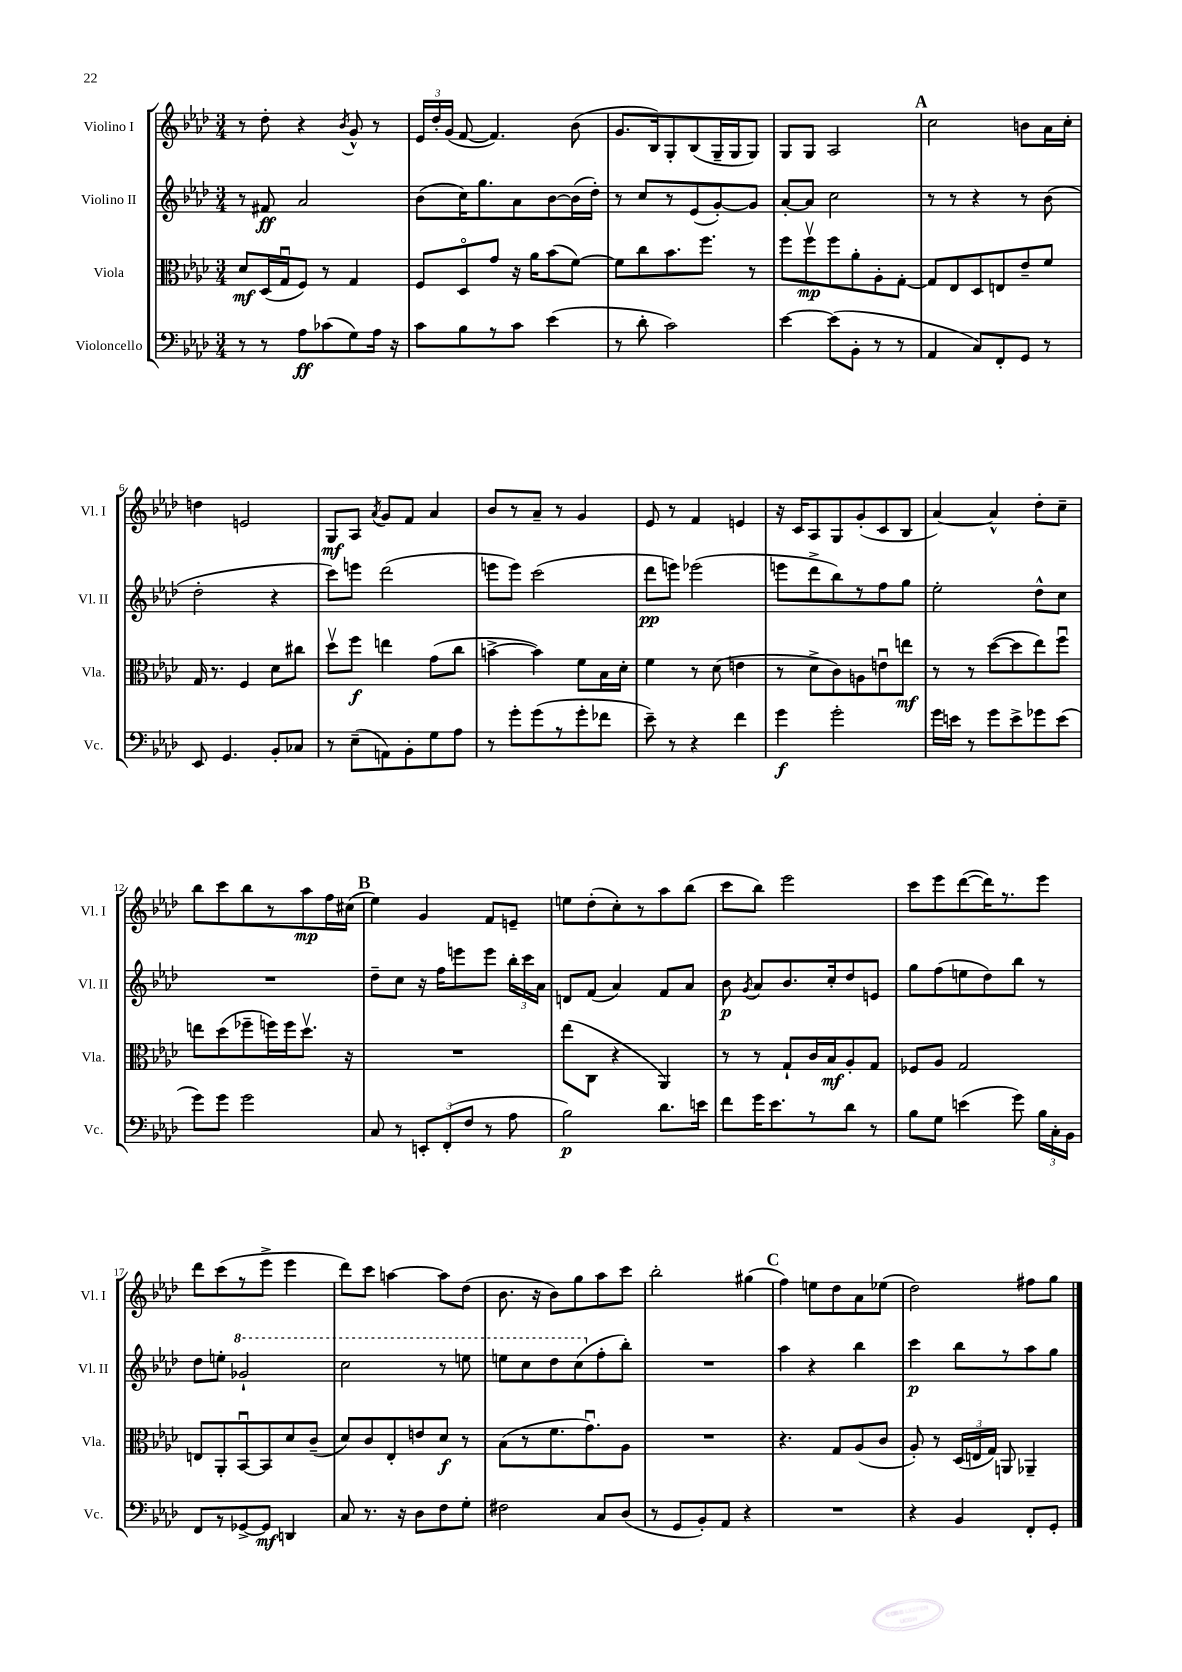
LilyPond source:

<<
\new StaffGroup <<
\new Staff = "s0" \with { instrumentName = "Violino I" shortInstrumentName = "Vl. I" } {
    \clef treble \key aes \major \numericTimeSignature \time 3/4
    \autoBeamOff r8 des''8-. r4 \acciaccatura { bes'8 } g'8-^ r8 |
    \tuplet 3/2 { ees'16[ des''16-. g'16]( } f'8~ f'4.) bes'8( |
    g'8.[ bes16) g8-. bes8( g16-- g16 g8]) |
    g8[ g8] aes2 |
    \mark \markup { \bold "A" } c''2 b'8[ aes'16 c''16]-. |
    d''4 e'2 |
    g8[\mf aes8] \acciaccatura { aes'8 } g'8[ f'8] aes'4 |
    bes'8[ r8 aes'8]-- r8 g'4 |
    ees'8 r8 f'4 e'4 |
    r16 c'16[ aes8 g8 g'8-.( c'8 bes8] |
    aes'4~) aes'4-^ des''8[-. c''8]-- |
    bes''8[ c'''8 bes''8 r8 aes''8\mp f''16 cis''16]( |
    \mark \markup { \bold "B" } ees''4) g'4 f'8[ e'8]-- |
    e''8[ des''8-.( c''8-.) r8 aes''8 bes''8]( |
    c'''8[ bes''8]) ees'''2 |
    c'''8[ ees'''8 des'''8~( des'''16) r8. ees'''8] |
    des'''8[ c'''8( r8 ees'''8]-> ees'''4 |
    des'''8[) c'''8] a''4~ a''8[ des''8]( |
    bes'8. r16 bes'8[) g''8 aes''8 c'''8] |
    bes''2-. gis''4( |
    \mark \markup { \bold "C" } f''4) e''8[ des''8 aes'8 ees''8]( |
    des''2) fis''8[ g''8] \bar "|." |
}
\new Staff = "s1" \with { instrumentName = "Violino II" shortInstrumentName = "Vl. II" } {
    \clef treble \key aes \major \numericTimeSignature \time 3/4
    \autoBeamOff r8 fis'8\ff aes'2 |
    bes'8[( c''16) g''8. aes'8 bes'8~ bes'16( des''16]-.) |
    r8 c''8[ r8 ees'8( g'8~-.) g'8] |
    aes'8[~-. aes'8] c''2 |
    \mark \markup { \bold "A" } r8 r8 r4 r8 bes'8( |
    des''2-. r4 |
    c'''8[) e'''8] des'''2( |
    e'''8[ e'''8]) c'''2( |
    des'''8[\pp e'''8]) ees'''2( |
    e'''8[ des'''8-> bes''8) r8 f''8 g''8] |
    ees''2-. des''8[-^ c''8] |
    R2. |
    \mark \markup { \bold "B" } des''8[-- c''8] r16 f''16[ e'''8 e'''8] \tuplet 3/2 { bes''16[-. c'''16 aes'16] } |
    d'8[ f'8]( aes'4) f'8[ aes'8] |
    bes'8\p \acciaccatura { g'8 } aes'8[ bes'8. c''16-. des''8 e'8] |
    g''8[ f''8( e''8 des''8) bes''8] r8 |
    des''8[ e''8]-. \ottava #1 ges''2-! |
    c'''2 r8 e'''8 |
    e'''8[ c'''8 des'''8 c'''8( \ottava #0 f''8-. bes''8]-.) |
    R2. |
    \mark \markup { \bold "C" } aes''4 r4 bes''4 |
    c'''4\p bes''8[ r8 aes''8 g''8] \bar "|." |
}
\new Staff = "s2" \with { instrumentName = "Viola" shortInstrumentName = "Vla." } {
    \clef alto \key aes \major \numericTimeSignature \time 3/4
    \autoBeamOff des'8[\mf des16( g16\downbow f8]) r8 g4 |
    f8[ des8\flageolet g'8] r16 aes'16[ bes'8( f'8]~) |
    f'8[ c''8 bes'8. f''8.] r8 |
    f''8[ f''8\upbow\mp f''8 aes'8-. aes8-. g8]~-. |
    \mark \markup { \bold "A" } g8[ ees8 des8 e8 ees'8-- f'8] |
    g16 r8. f4 des'8[ cis''8] |
    des''8[\upbow f''8]\f e''4 g'8[( c''8] |
    b'4~-> b'4) f'8[ bes16 des'16]-. |
    f'4 r8 des'8( e'4 |
    r8 des'8[-> c'8) a8 e'8\downbow e''8]\mf |
    r8 r8 des''8[~( des''8 ees''8) f''8]\downbow |
    e''8[ des''8( fes''8-- f''16) f''16 des''8.]\upbow r16 |
    \mark \markup { \bold "B" } R2. |
    ees''8[( c8] r4 aes,4) |
    r8 r8 g8[-! c'16 bes16\mf aes8-. g8] |
    fes8[ aes8] g2 |
    e8[ aes,8-. bes,8~\downbow bes,8 des'8 c'8]--( |
    des'8[) c'8 ees8-. e'8 des'8]\f r8 |
    bes8[( r8 f'8. g'8.\downbow) aes8] |
    R2. |
    \mark \markup { \bold "C" } r4. g8[ aes8( c'8] |
    aes8-.) r8 \tuplet 3/2 { des16[( e16 g16]) } a,8 aes,4-- \bar "|." |
}
\new Staff = "s3" \with { instrumentName = "Violoncello" shortInstrumentName = "Vc." } {
    \clef bass \key aes \major \numericTimeSignature \time 3/4
    \autoBeamOff r8 r8 aes8[\ff ces'8( g8) aes16] r16 |
    c'8[ bes8 r8 c'8] ees'4( |
    r8 des'8-. c'2) |
    ees'4~ ees'8[( bes,8]-. r8 r8 |
    \mark \markup { \bold "A" } aes,4 c8[) f,8-. g,8] r8 |
    ees,8 g,4. bes,8[-. ces8] |
    r8 ees8[--( a,8) bes,8-. g8 aes8] |
    r8 g'8[-. g'8( r8 g'8-. fes'8] |
    ees'8--) r8 r4 f'4 |
    g'4\f g'2-. |
    g'16[ e'16] r8 g'8[ e'8-> ges'8 e'8]( |
    g'8[) g'8] g'2 |
    \mark \markup { \bold "B" } c8 r8 \tuplet 3/2 { e,8[-. f,8-.( f8] } r8 aes8 |
    bes2\p) des'8.[ e'16] |
    f'8[ g'16 ees'8. r8 des'8] r8 |
    bes8[ g8] e'4( g'8) \tuplet 3/2 { bes16[ c16-. bes,16] } |
    f,8[ r8 ges,8~-> ges,8]\mf d,4 |
    c8 r8. r16 des8[ f8 g8]-. |
    fis2 c8[ des8]( |
    r8 g,8[ bes,8-.) aes,8] r4 |
    \mark \markup { \bold "C" } R2. |
    r4 bes,4 f,8[-. g,8]-. \bar "|." |
}
>>
>>
